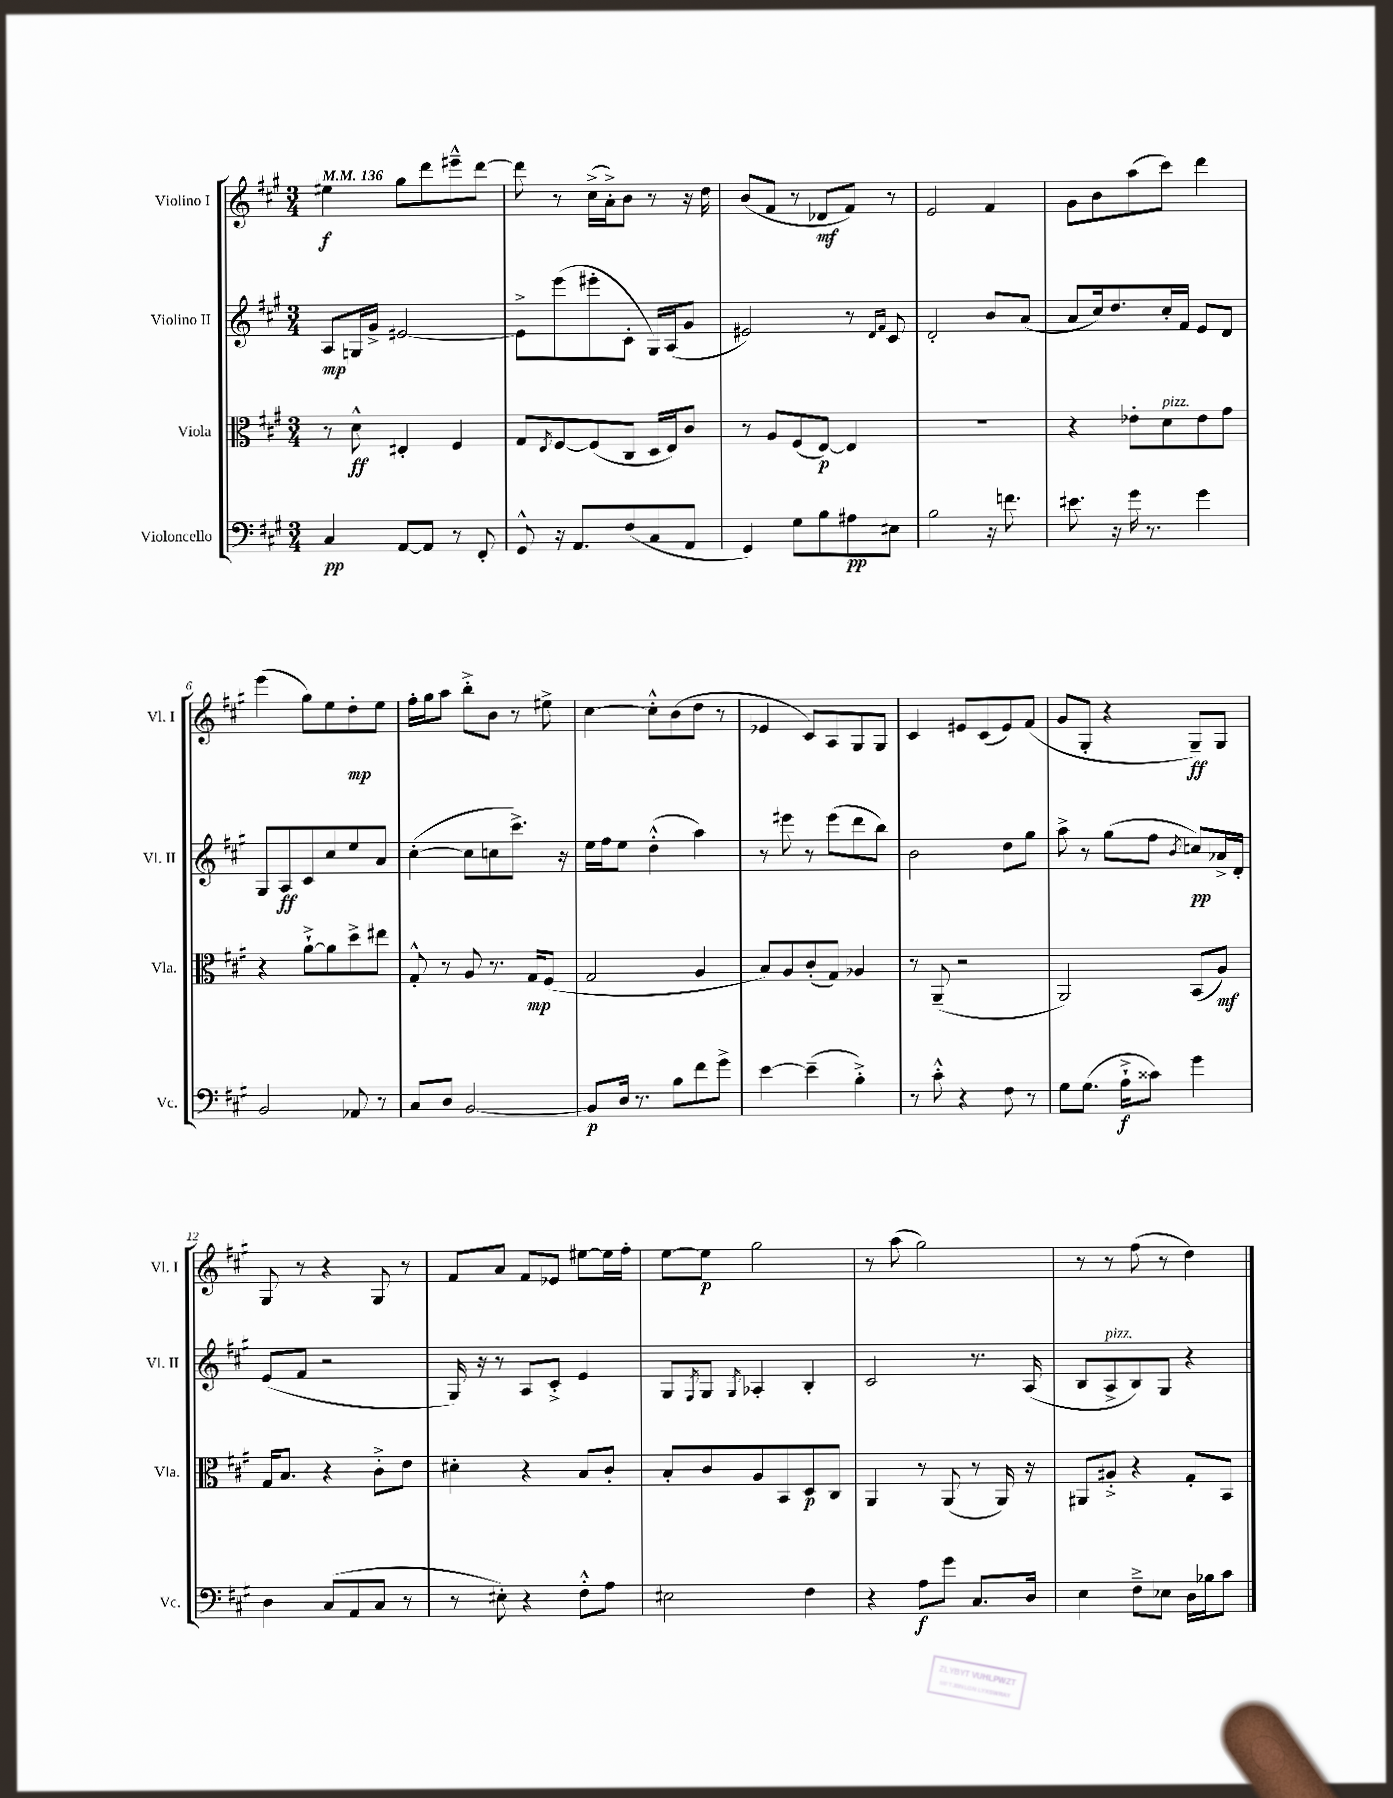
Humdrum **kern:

**kern	**kern	**kern	**kern
*staff4	*staff3	*staff2	*staff1
*clefF4	*clefC3	*clefG2	*clefG2
*k[f#c#g#]	*k[f#c#g#]	*k[f#c#g#]	*k[f#c#g#]
*M3/4	*M3/4	*M3/4	*M3/4
*MM136	*MM136	*MM136	*MM136
4C#	8r	8A	4ee#
.	8d^^	16G	.
.	.	16g#^	.
[8AA	4E#'	[2e#	8gg#
8AA]	.	.	8ddd
8r	4F#	.	8eee#~^^
8FF#'	.	.	[8ddd
=	=	=	=
8GG#^^	8G#	8e#^]	8ddd]
.	8qE	.	.
16r	[8F#	(8eee	8r
8.AA	.	.	.
.	(8F#]	8eee#'	(16cc#^
.	.	.	16a'^)
(8F#	8C#	8c#'	8b
8C#	16D	16G#)	8r
.	16E)	(16A	.
8AA	8c#	8g#	16r
.	.	.	16dd
=	=	=	=
4GG#)	8r	2e#)	(8b
.	8A	.	8f#
8G#	(8F#	.	8r
8B	[8E)	.	8d-
8A#	4E]	8r	8f#)
.	.	16qqd	.
.	.	16qqf#	.
8E#	.	8c#	8r
=	=	=	=
2B	2.r	2d'	2e
16r	.	8b	4f#
8.f	.	.	.
.	.	(8a	.
=	=	=	=
8.e#	4r	8a	8g#
.	.	16cc#)	8b
16r	.	8.dd	.
16g#	8e-'	.	(8aa
8.r	.	.	.
.	8d	16cc#'	8ccc#)
.	.	16f#	.
4g#	8e-	8e	4ddd
.	8g#	8d	.
=	=	=	=
2BB	4r	8G#	(4eee
.	.	8A	.
.	[8a`^	8c#	8gg#)
.	8a]	8cc#	8ee
8AA-	8dd^	8ee	8dd'
8r	8ee#	8a	8ee
=	=	=	=
8C#	8G#'^^	([4cc#'	16ff#'
.	.	.	16gg#
8D	8r	.	8aa
[2BB	8A	8cc#]	8bb'^
.	8.r	8cc	8b
.	.	8.ccc#^)	8r
.	16G#	.	.
.	(8F#	.	8ee#^
.	.	16r	.
=	=	=	=
8BB]	2G#	16ee	[4cc#
.	.	16ff#	.
16D	.	8ee	.
8.r	.	.	.
.	.	(4dd'^^	8cc#'^^]
8B	.	.	(8b
8f#	4A	4aa)	8dd
8g#^	.	.	8r
=	=	=	=
[4e	8B)	8r	4e-
.	8A	8eee#	.
(4e~]	(8c#'	8r	8c#)
.	8G#)	(8eee#	8A
4B'^)	4A-	8ddd	8G#
.	.	8bb)	8G#
=	=	=	=
8r	8r	2b	4c#
8c#'^^	(8AA~	.	.
4r	2r	.	8e#
.	.	.	(8c#
8F#	.	8dd	8e#)
8r	.	8gg#	(8f#
=	=	=	=
8G#	2AA)	8aa^	8g#
(8.G#	.	8r	8G#'
.	.	(8gg#	4r
16A`^	.	.	.
8c##)	.	8ff#	.
.	.	8qb	.
4g#	(8BB	8cc)	8G#~)
.	8A)	16a-^	8G#
.	.	16d'	.
=	=	=	=
4D	16G#	(8e	8G#
.	8.B	.	.
.	.	8f#	8r
(8C#	4r	2r	4r
8AA	.	.	.
8C#	8c#'^	.	8G#
8r	8e	.	8r
=	=	=	=
8r	4d#'	16G#)	8f#
.	.	16r	.
8E#')	.	8r	8a
4r	4r	8A	8f#
.	.	8c#'^	8e-
8F#'^^	8B	4e	[8ee#
8A	8c#'	.	16ee#]
.	.	.	16ff#'
=	=	=	=
2E#	8B'	8G#	[8ee
.	.	8qF#	.
.	8c#	8G#	8ee]
.	.	8qG#	.
.	8A	4A-'	2gg#
.	8BB	.	.
4F#	8D	4B'	.
.	8C#	.	.
=	=	=	=
4r	4AA	2c#	8r
.	.	.	(8aa
8A	8r	.	2gg#)
8g#	(8AA	.	.
8.C#	8r	8.r	.
.	16AA)	.	.
16D	16r	(16A	.
=	=	=	=
4E	8AA#	8B	8r
.	8A#'^	8A^	8r
8F#~^	4r	8B)	(8ff#
8E-	.	8G#	8r
16D	8G#'	4r	4dd)
16B-	.	.	.
8c#	8BB	.	.
==	==	==	==
*-	*-	*-	*-
